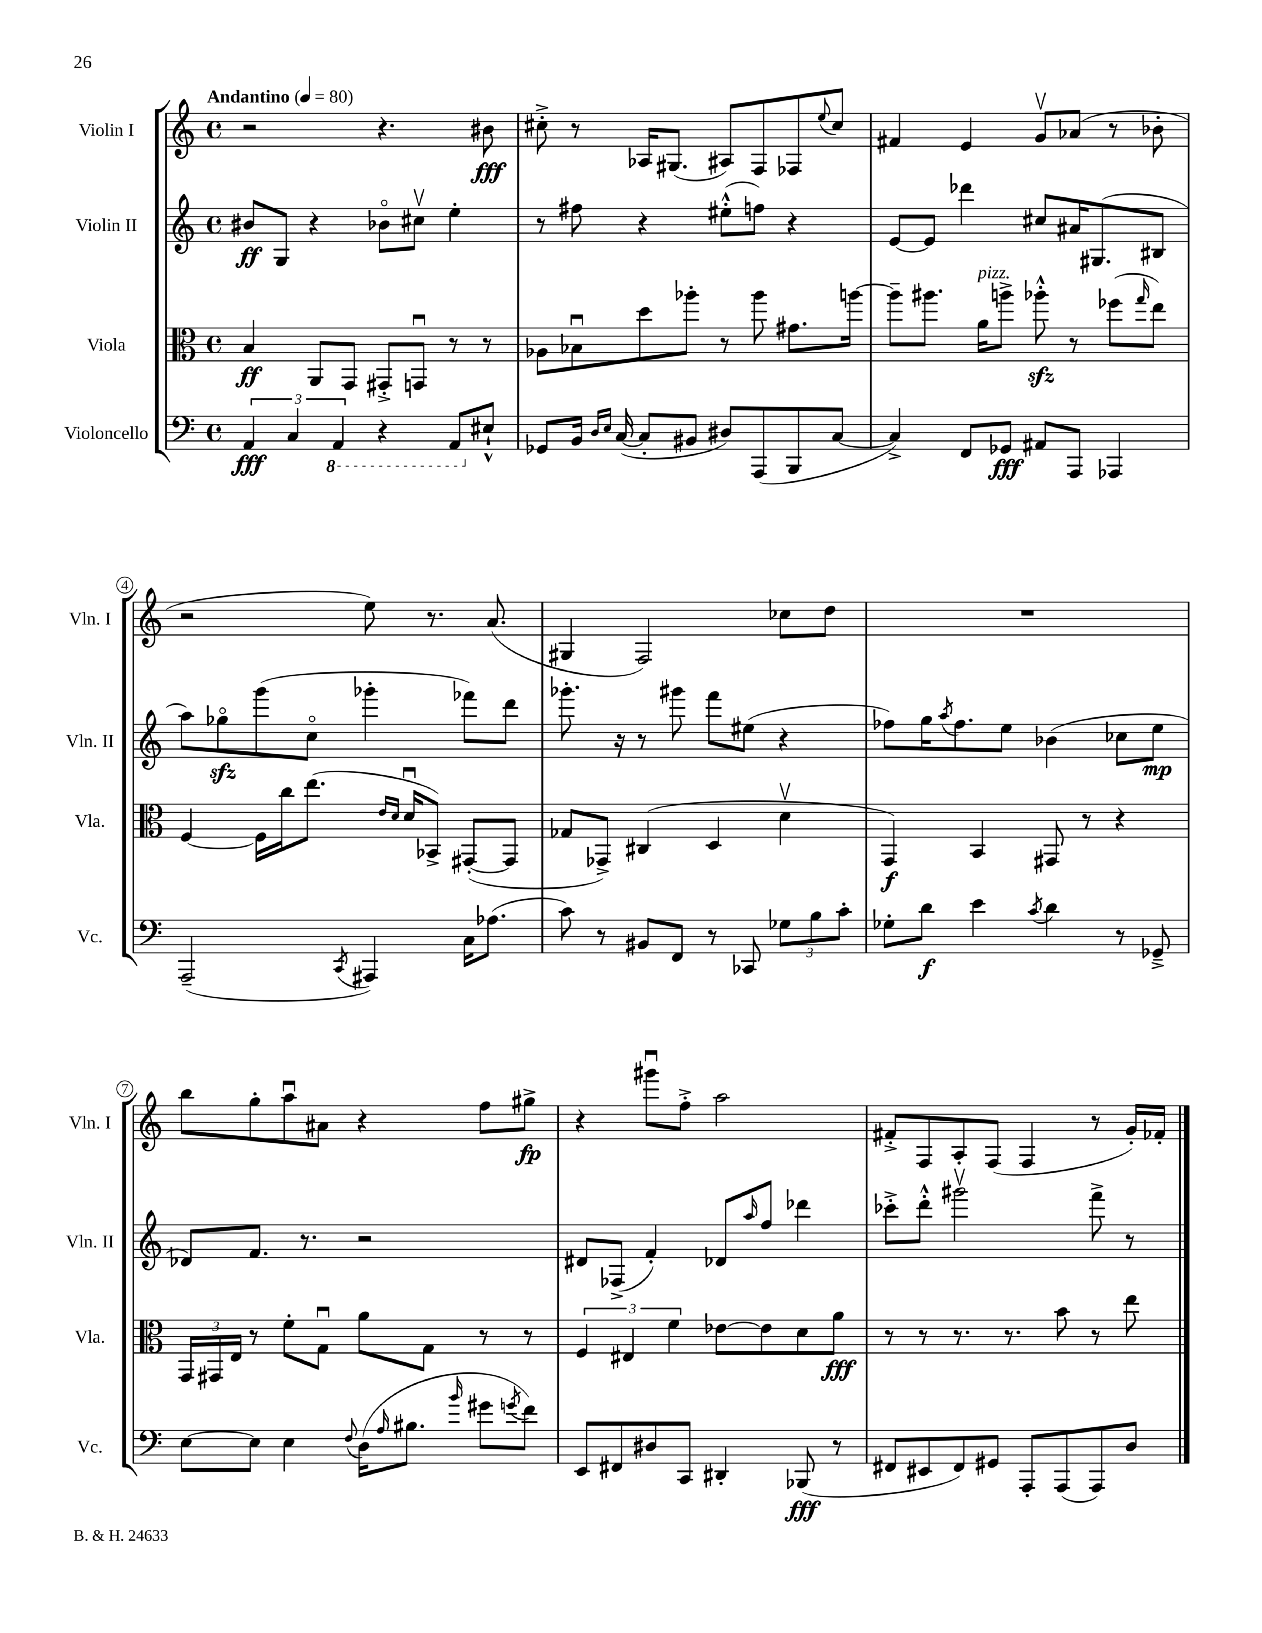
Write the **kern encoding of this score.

**kern	**dynam	**kern	**dynam	**kern	**dynam	**kern	**dynam
*part4	*part4	*part3	*part3	*part2	*part2	*part1	*part1
*staff4	*staff4	*staff3	*staff3	*staff2	*staff2	*staff1	*staff1
*I"Violoncello	*	*I"Viola	*	*I"Violin II	*	*I"Violin I	*
*I'Vc.	*	*I'Vla.	*	*I'Vln. II	*	*I'Vln. I	*
*clefF4	*	*clefC3	*	*clefG2	*	*clefG2	*
*k[]	*	*k[]	*	*k[]	*	*k[]	*
*M4/4	*	*M4/4	*	*M4/4	*	*M4/4	*
*met(c)	*	*met(c)	*	*met(c)	*	*met(c)	*
*MM80	*	*MM80	*	*MM80	*	*MM80	*
=1	=1	=1	=1	=1	=1	=1	=1
!	!	!	!	!	!	!LO:TX:a:B:t=Andantino	!
6AA/	fff	4B/	ff	8b#X/L	ff	2r	.
.	.	.	.	8G/J	.	.	.
6C/	.	.	.	.	.	.	.
.	.	8AA/L	.	4r	.	.	.
*8ba	*	*	*	*	*	*	*
6AAA/	.	.	.	.	.	.	.
.	.	8GG/J	.	.	.	.	.
4r	.	8GG#X'^/L	.	8b-X\L	.	4.r	.
.	.	8GGnu/J	.	8cc#Xv\J	.	.	.
8AAA/L	.	8r	.	4ee'\	.	.	.
*X8ba	*	*	*	*	*	*	*
8E#X`^^/J	.	8r	.	.	.	8b#X\	fff
=2	=2	=2	=2	=2	=2	=2	=2
8GG-X/L	.	8A-X\L	.	8r	.	8cc#X'^\	.
16BB/Jk	.	8B-Xu\	.	8ff#X\	.	8r	.
16qqD/LL	.	.	.	.	.	.	.
16qqE/JJ	.	.	.	.	.	.	.
([16C/	.	.	.	.	.	.	.
8C'/L]	.	8dd\	.	4r	.	16A-X/KL	.
.	.	.	.	.	.	(8.G#X/J	.
8BB#X/J	.	8aa-X'\J	.	.	.	.	.
8D#X/L)	.	8r	.	(8ee#X'^^\L	.	8A#X/L)	.
(8AAA/	.	8aa-\	.	8ffn\J)	.	8F/	.
8BBB/	.	8.g#X\L	.	4r	.	8F-X/	.
.	.	.	.	.	.	8qqee/	.
[8C/J	.	.	.	.	.	8cc#/J	.
.	.	[16aan\Jk	.	.	.	.	.
=3	=3	=3	=3	=3	=3	=3	=3
4C^/])	.	8aa~\L]	.	[8e/L	.	4f#X/	.
.	.	8.aa#X\J	.	8e/J]	.	.	.
8FF/L	.	.	.	4ddd-X\	.	4e/	.
!	!	!LO:TX:a:i:t=pizz.	!	!	!	!	!
.	.	16a\KL	.	.	.	.	.
8GG-X/J	fff	8aan^\J	.	.	.	.	.
8AA#X/L	.	8aa-Xzz'^^\	.	8cc#X/L	.	8gv/L	.
8AAA/J	.	8r	.	16a#X/K	.	(8a-X/J	.
.	.	.	.	(8.G#X/	.	.	.
4AAA-X/	.	(8ff-X\L	.	.	.	8r	.
.	.	16qqgg/	.	.	.	.	.
.	.	8ee\J)	.	8B#X/J	.	8b-X'\	.
!!LO:LB:g=z
=4	=4	=4	=4	=4	=4	=4	=4
(2AAA~/	.	[4F/	.	8aa\L)	.	2r	.
.	.	.	.	8gg-Xzz\	.	.	.
.	.	16F\LL]	.	(8ggg\	.	.	.
.	.	16cc\J	.	.	.	.	.
.	.	(8.ee\J	.	8cc\J	.	.	.
8qCC/	.	.	.	.	.	.	.
4AAA#X/)	.	.	.	4ggg-X'\	.	8ee\)	.
.	.	16qqe/LL	.	.	.	.	.
.	.	16qqd/JJ	.	.	.	.	.
.	.	16du/KL	.	.	.	.	.
.	.	8BB-X^/J)	.	.	.	8.r	.
16C\KL	.	([8GG#X'/L	.	8fff-X\L)	.	.	.
(8.A-X\J	.	.	.	.	.	(8.a/	.
.	.	8GG#/J]	.	8ddd\J	.	.	.
=5	=5	=5	=5	=5	=5	=5	=5
8c\)	.	8G-X/L	.	8.ggg-X'\	.	4G#X/	.
8r	.	8GG-X^/J)	.	.	.	.	.
.	.	.	.	16r	.	.	.
8BB#X/L	.	(4C#X/	.	8r	.	2F/)	.
8FF/J	.	.	.	8ggg#X\	.	.	.
8r	.	4D/	.	8fff\L	.	.	.
8CC-X/	.	.	.	(8ee#X\J	.	.	.
12G-X\L	.	4dv\	.	4r	.	8cc-X\L	.
12B\	.	.	.	.	.	.	.
.	.	.	.	.	.	8dd\J	.
12c'\J	.	.	.	.	.	.	.
=6	=6	=6	=6	=6	=6	=6	=6
8G-X'\L	.	4GG/)	f	8ff-X\L)	.	1r	.
8d\J	f	.	.	16gg\K	.	.	.
.	.	.	.	8qaa/	.	.	.
.	.	.	.	8.ff-\	.	.	.
4e\	.	4BB/	.	.	.	.	.
.	.	.	.	8ee\J	.	.	.
8qc/	.	.	.	.	.	.	.
4d\	.	8GG#X/	.	(4b-X\	.	.	.
.	.	8r	.	.	.	.	.
8r	.	4r	.	8cc-X\L	.	.	.
8GG-X~^/	.	.	.	8ee\J	mp	.	.
!!LO:LB:g=z
=7	=7	=7	=7	=7	=7	=7	=7
[8E\L	.	24GG/LL	.	8d-X/L)	.	8bb\L	.
.	.	24GG#X/	.	.	.	.	.
.	.	24E/JJ	.	.	.	.	.
8E\J]	.	8r	.	8.f/J	.	8gg'\	.
4E\	.	8f'\L	.	.	.	8aau\	.
.	.	.	.	8.r	.	.	.
.	.	8Gu\J	.	.	.	8a#X\J	.
8qqF/	.	.	.	.	.	.	.
(16D\KL	.	8a\L	.	2r	.	4r	.
16qqA/	.	.	.	.	.	.	.
8.B#X\J	.	.	.	.	.	.	.
.	.	8G\J	.	.	.	.	.
16qqb/	.	.	.	.	.	.	.
8g#X\L	.	8r	.	.	.	8ff\L	.
8qgn/	.	.	.	.	.	.	.
8f\J)	.	8r	.	.	.	8gg#X^\J	fp
=8	=8	=8	=8	=8	=8	=8	=8
8EE/L	.	6F/	.	8d#X/L	.	4r	.
8FF#X/	.	.	.	(8F-X^/J	.	.	.
.	.	6E#X/	.	.	.	.	.
8D#X/	.	.	.	4f'/)	.	8ggg#Xu\L	.
.	.	6f\	.	.	.	.	.
8CC/J	.	.	.	.	.	8ff'^\J	.
4DD#X'/	.	[8e-X\L	.	8d-X/L	.	2aa\	.
.	.	.	.	16qqaa/	.	.	.
.	.	8e-\]	.	8ff/J	.	.	.
(8BBB-X/	fff	8d\	.	4ddd-X\	.	.	.
8r	.	8a\J	fff	.	.	.	.
=9	=9	=9	=9	=9	=9	=9	=9
8FF#X/L	.	8r	.	8ccc-X'^\L	.	8f#X'^/L	.
8EE#X/	.	8r	.	8ddd'^^\J	.	8F/	.
8FF#/)	.	8.r	.	2ggg#Xv\	.	8A'/	.
8GG#X/J	.	.	.	.	.	(8F/J	.
.	.	8.r	.	.	.	.	.
8AAA'/L	.	.	.	.	.	4F/	.
(8AAA/	.	8b\	.	.	.	.	.
8AAA/)	.	8r	.	8fff^\	.	8r	.
8D/J	.	8ee\	.	8r	.	16g'/LL)	.
.	.	.	.	.	.	16f-X'/JJ	.
==	==	==	==	==	==	==	==
*-	*-	*-	*-	*-	*-	*-	*-
